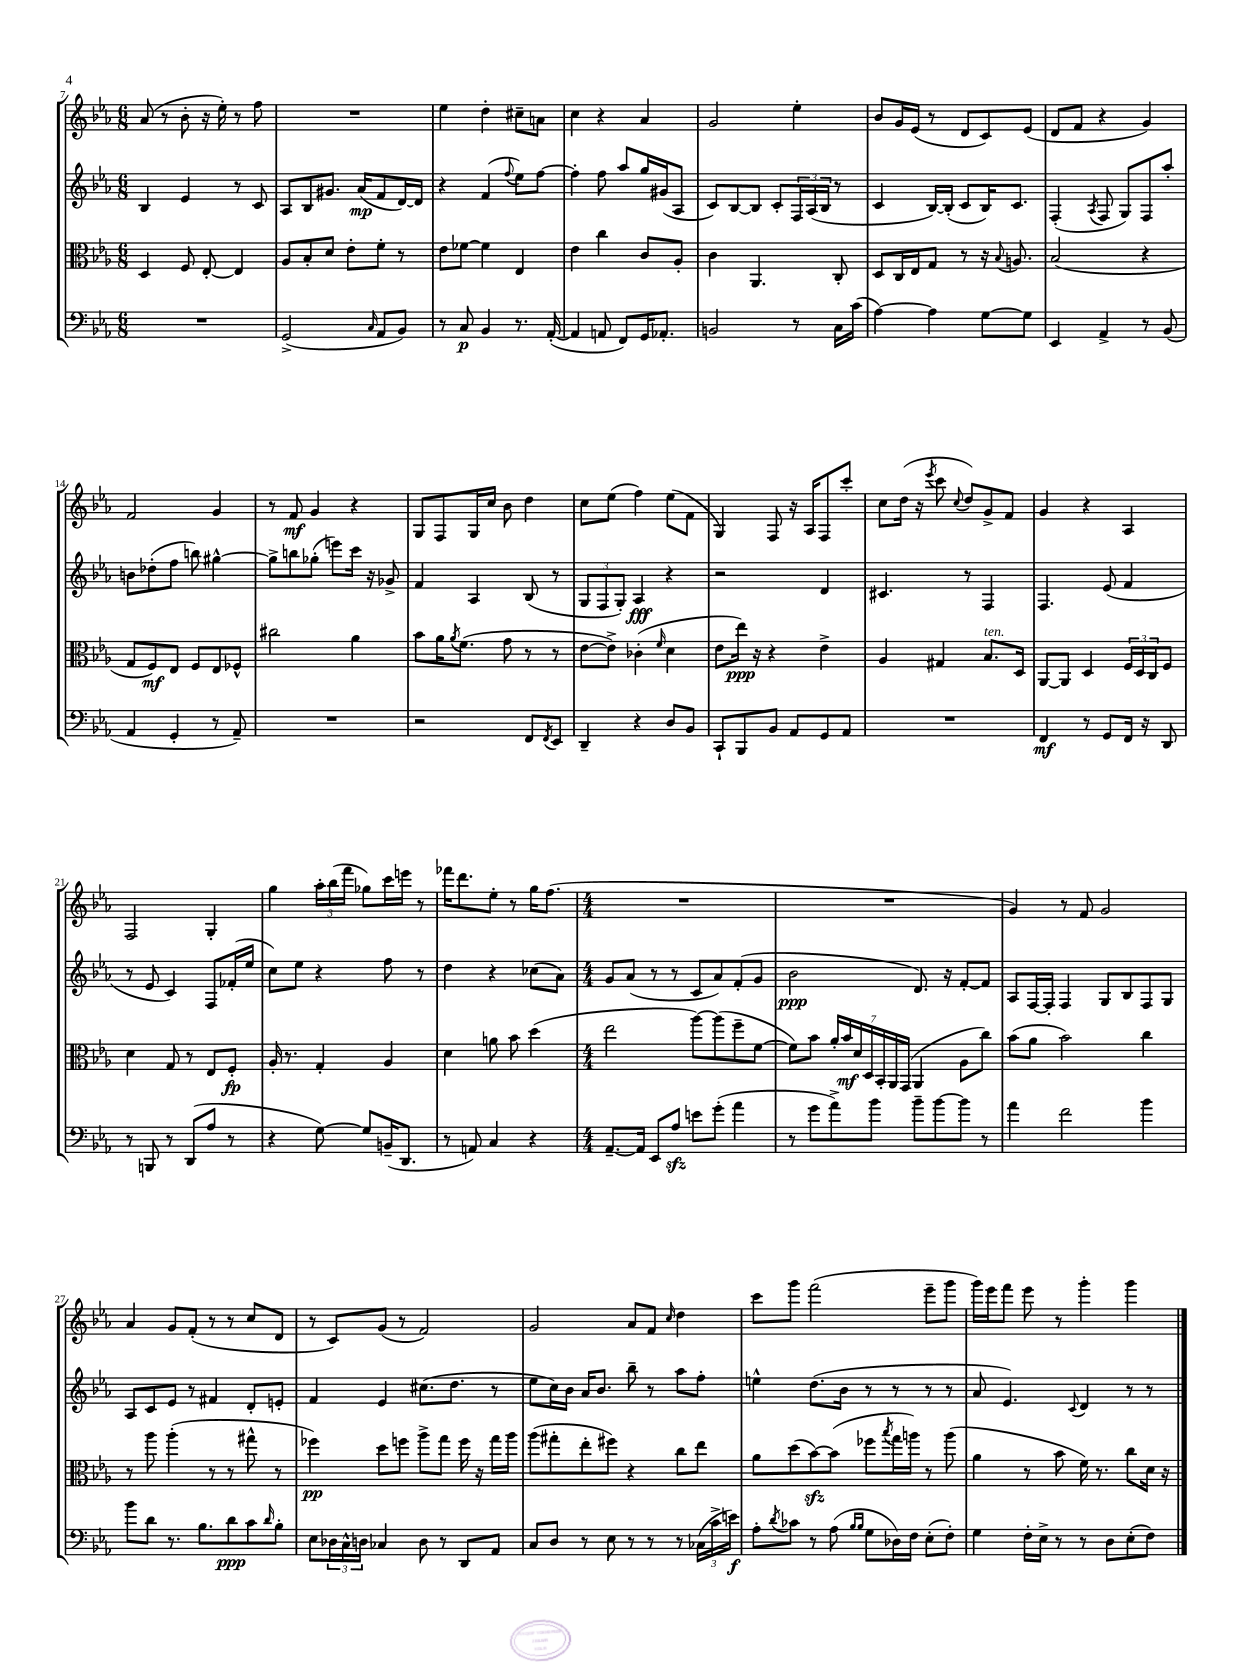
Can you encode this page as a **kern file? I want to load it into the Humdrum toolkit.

**kern	**kern	**kern	**kern
*staff4	*staff3	*staff2	*staff1
*clefF4	*clefC3	*clefG2	*clefG2
*k[b-e-a-]	*k[b-e-a-]	*k[b-e-a-]	*k[b-e-a-]
*M6/8	*M6/8	*M6/8	*M6/8
2.r	4D	4B-	(8a-
.	.	.	8r
.	8F	4e-	8b-'
.	[8E-'	.	16r
.	.	.	16ee-')
.	4E-]	8r	8r
.	.	8c	8ff
=	=	=	=
(2GG^	8A-	8A-	2.r
.	8B-'	8B-	.
.	8d	8.g#	.
.	8e-'	.	.
.	.	(16a-	.
16qqC	.	.	.
8AA-	8f'	8f	.
8BB-)	8r	[16d)	.
.	.	16d]	.
=	=	=	=
8r	8e-	4r	4ee-
8C	[8f-	.	.
4BB-	4f-]	(4f	4dd'
.	.	8qqff	.
8.r	4E-	8ee-)	8cc#~
.	.	[8ff	8a
([16AA-'	.	.	.
=	=	=	=
4AA-]	4e-	4ff']	4cc
8AA	4cc	8ff	4r
8FF)	.	8aa-	.
16GG	8c	16gg	4a-
8.AA-'	.	(16g#	.
.	8A-'	8A-	.
=	=	=	=
2BB	4c	8c)	2g
.	.	[8B-	.
.	4.AA-	8B-]	.
.	.	8c'	.
8r	.	24F	4ee-'
.	.	(24A-	.
.	.	24B-	.
16C	8C'	8r	.
(16c	.	.	.
=	=	=	=
[4A-)	8D	4c	8b-
.	16C	.	16g
.	16E-	.	(16e-
4A-]	8G	[16B-)	8r
.	.	(16B-']	.
.	8r	8c	8d
[8G	16r	16B-)	8c)
.	8qqB-	.	.
.	8.A	8.c	.
8G]	.	.	(8e-
=	=	=	=
4EE-	(2B-	(4F'	8d
.	.	.	8f
.	.	8qA-	.
4AA-^	.	8F	4r
.	.	8G)	.
8r	4r	8F	4g)
(8BB-	.	8aa-'	.
=	=	=	=
4AA-	8G	8b	2f
.	8F)	(8dd-'	.
4GG'	8E-	8ff	.
.	8F	8bb)	.
8r	8E-	[4gg#^^	4g
8AA-~)	8F-^^	.	.
=	=	=	=
2.r	2cc#	8gg#^]	8r
.	.	8bb	8f
.	.	(8gg-'	4g
.	.	8eee)	.
.	4a-	16ccc	4r
.	.	16r	.
.	.	8g-^	.
=	=	=	=
2r	8b-	4f	8G
.	16a-	.	8F
.	8qa-	.	.
.	(8.f	.	.
.	.	4A-	16G
.	.	.	16cc
.	8g	.	8b-
8FF	8r	(8B-	4dd
8qFF	.	.	.
8EE-	8r	8r	.
=	=	=	=
4DD~	[8e-	12G	8cc
.	.	12F	.
.	8e-^])	.	(8ee-
.	.	12G')	.
4r	(4c-'	4A-	4ff)
.	16qqf	.	.
8D	4d	4r	(8ee-
8BB-	.	.	8f
=	=	=	=
8CC`	8e-	2r	4G)
8BBB-	16ee-)	.	.
.	16r	.	.
8BB-	4r	.	8F
8AA-	.	.	16r
.	.	.	16A-
8GG	4e-^	4d	8F
8AA-	.	.	8ccc'
=	=	=	=
2.r	4A-	4.c#	8cc
.	.	.	(16dd
.	.	.	16r
.	.	.	8qeee-
.	4G#	.	8ccc
.	.	.	8qqcc
.	.	8r	8dd)
.	8.B-	4F	8g^
.	.	.	8f
.	16D	.	.
=	=	=	=
4FF	[8AA-	4.F	4g
.	8AA-]	.	.
8r	4D	.	4r
8GG	.	(8e-	.
16FF	24F	4f	4A-
.	24D	.	.
16r	.	.	.
.	24C	.	.
8DD	8F	.	.
=	=	=	=
8r	4d	8r	2F
8BBB	.	8e-	.
8r	8G	4c)	.
(8DD	8r	.	.
8A-	8E-	8F	4G'
8r	8F'	(16f-'	.
.	.	16ee-	.
=	=	=	=
4r	16A-'	8cc)	4gg
.	8.r	.	.
.	.	8ee-	.
[8G)	4G'	4r	24aa-'
.	.	.	(24bb-
.	.	.	24fff
8G]	.	.	8gg-)
(16BB~	4A-	8ff	16ccc
8.DD	.	.	16eee
.	.	8r	8r
=	=	=	=
8r	4d	4dd	16fff-
.	.	.	8.ddd
8AA)	.	.	.
4C	8a	4r	8ee-'
.	8b-	.	8r
4r	(4dd	(8cc-	16gg
.	.	.	(8.ff
.	.	8a-)	.
=	=	=	=
*M4/4	*M4/4	*M4/4	*M4/4
[8.AA-~	2ee-	8g	1r
.	.	(8a-	.
16AA-]	.	.	.
8EE-	.	8r	.
8A-	.	8r	.
8e	[8aa-)	8c	.
(8g'	(8aa-]	8a-)	.
4a-	8ff~	(8f'	.
.	[8f	8g	.
=	=	=	=
8r	8f])	2b-	1r
8g	8b-	.	.
8a-^)	28a-'	.	.
.	28b-	.	.
.	28d	.	.
.	28D	.	.
8b-	.	.	.
.	28BB-'	.	.
.	28AA-	.	.
.	(28GG	.	.
8b-~	4AA-	8.d)	.
[8b-	.	.	.
.	.	16r	.
8b-]	8A-	[8f'	.
8r	8cc)	8f]	.
=	=	=	=
4a-	(8b-	8A-	4g)
.	8a-	[16F	.
.	.	16F']	.
2f	2b-)	4F	8r
.	.	.	8f
.	.	8G	2g
.	.	8B-	.
4b-	4cc	8F	.
.	.	8G	.
=	=	=	=
8b-	8r	8A-	4a-
8d	8aa-	8c	.
8.r	(4aa-'	8e-	8g
.	.	8r	(8f'
8.B-	.	.	.
.	8r	4f#	8r
8d	8r	.	8r
8c	8gg#^^	8d'	8cc
16qqd	.	.	.
8B-'	8r	8e'	8d
=	=	=	=
8E-	4ff-)	4f	8r
24D-	.	.	8c)
24C^^	.	.	.
24D	.	.	.
4C-	8dd	4e-	(8g
.	8ff	.	8r
8D	8aa-^	(8.cc#	2f)
8r	8gg	.	.
.	.	8.dd	.
8DD	16ff	.	.
.	16r	.	.
8AA-	16gg	8r	.
.	16aa-	.	.
=	=	=	=
8C	(8aa-	8ee-	2g
8D	8gg#'	16cc)	.
.	.	16b-	.
8r	8ee-'	16a-	.
.	.	8.b-	.
8E-	8ff#)	.	.
8r	4r	8bb-~	8a-
8r	.	8r	8f
.	.	.	16qqcc
8r	8cc	8aa-	4dd
(24C-	8ee-	8ff'	.
24c^	.	.	.
24e)	.	.	.
=	=	=	=
8A-'	8a-	4ee^^	8ccc
8qd	.	.	.
8c-	(8dd	.	8ggg
8r	[8b-)	(8.dd	(2fff
(8A-	(8b-]	.	.
.	.	16b-	.
16qqB-	.	.	.
16qqB-	.	.	.
8G	8ff-	8r	.
.	8qbb-	.	.
16D-)	16gg	8r	.
16F	16aa)	.	.
(8E-'	8r	8r	8eee-~
8F')	(8aa	8r	8ggg
=	=	=	=
4G	4a-	8a-	16ggg)
.	.	.	16eee-
.	.	4.e-)	8fff
16F'	8r	.	8eee-
16E-^	.	.	.
8r	8b-	.	8r
.	.	8qqc	.
8r	16f)	4d	4ggg'
.	8.r	.	.
8D	.	.	.
(8E-'	8cc	8r	4ggg
8F)	16d	8r	.
.	16r	.	.
==	==	==	==
*-	*-	*-	*-
